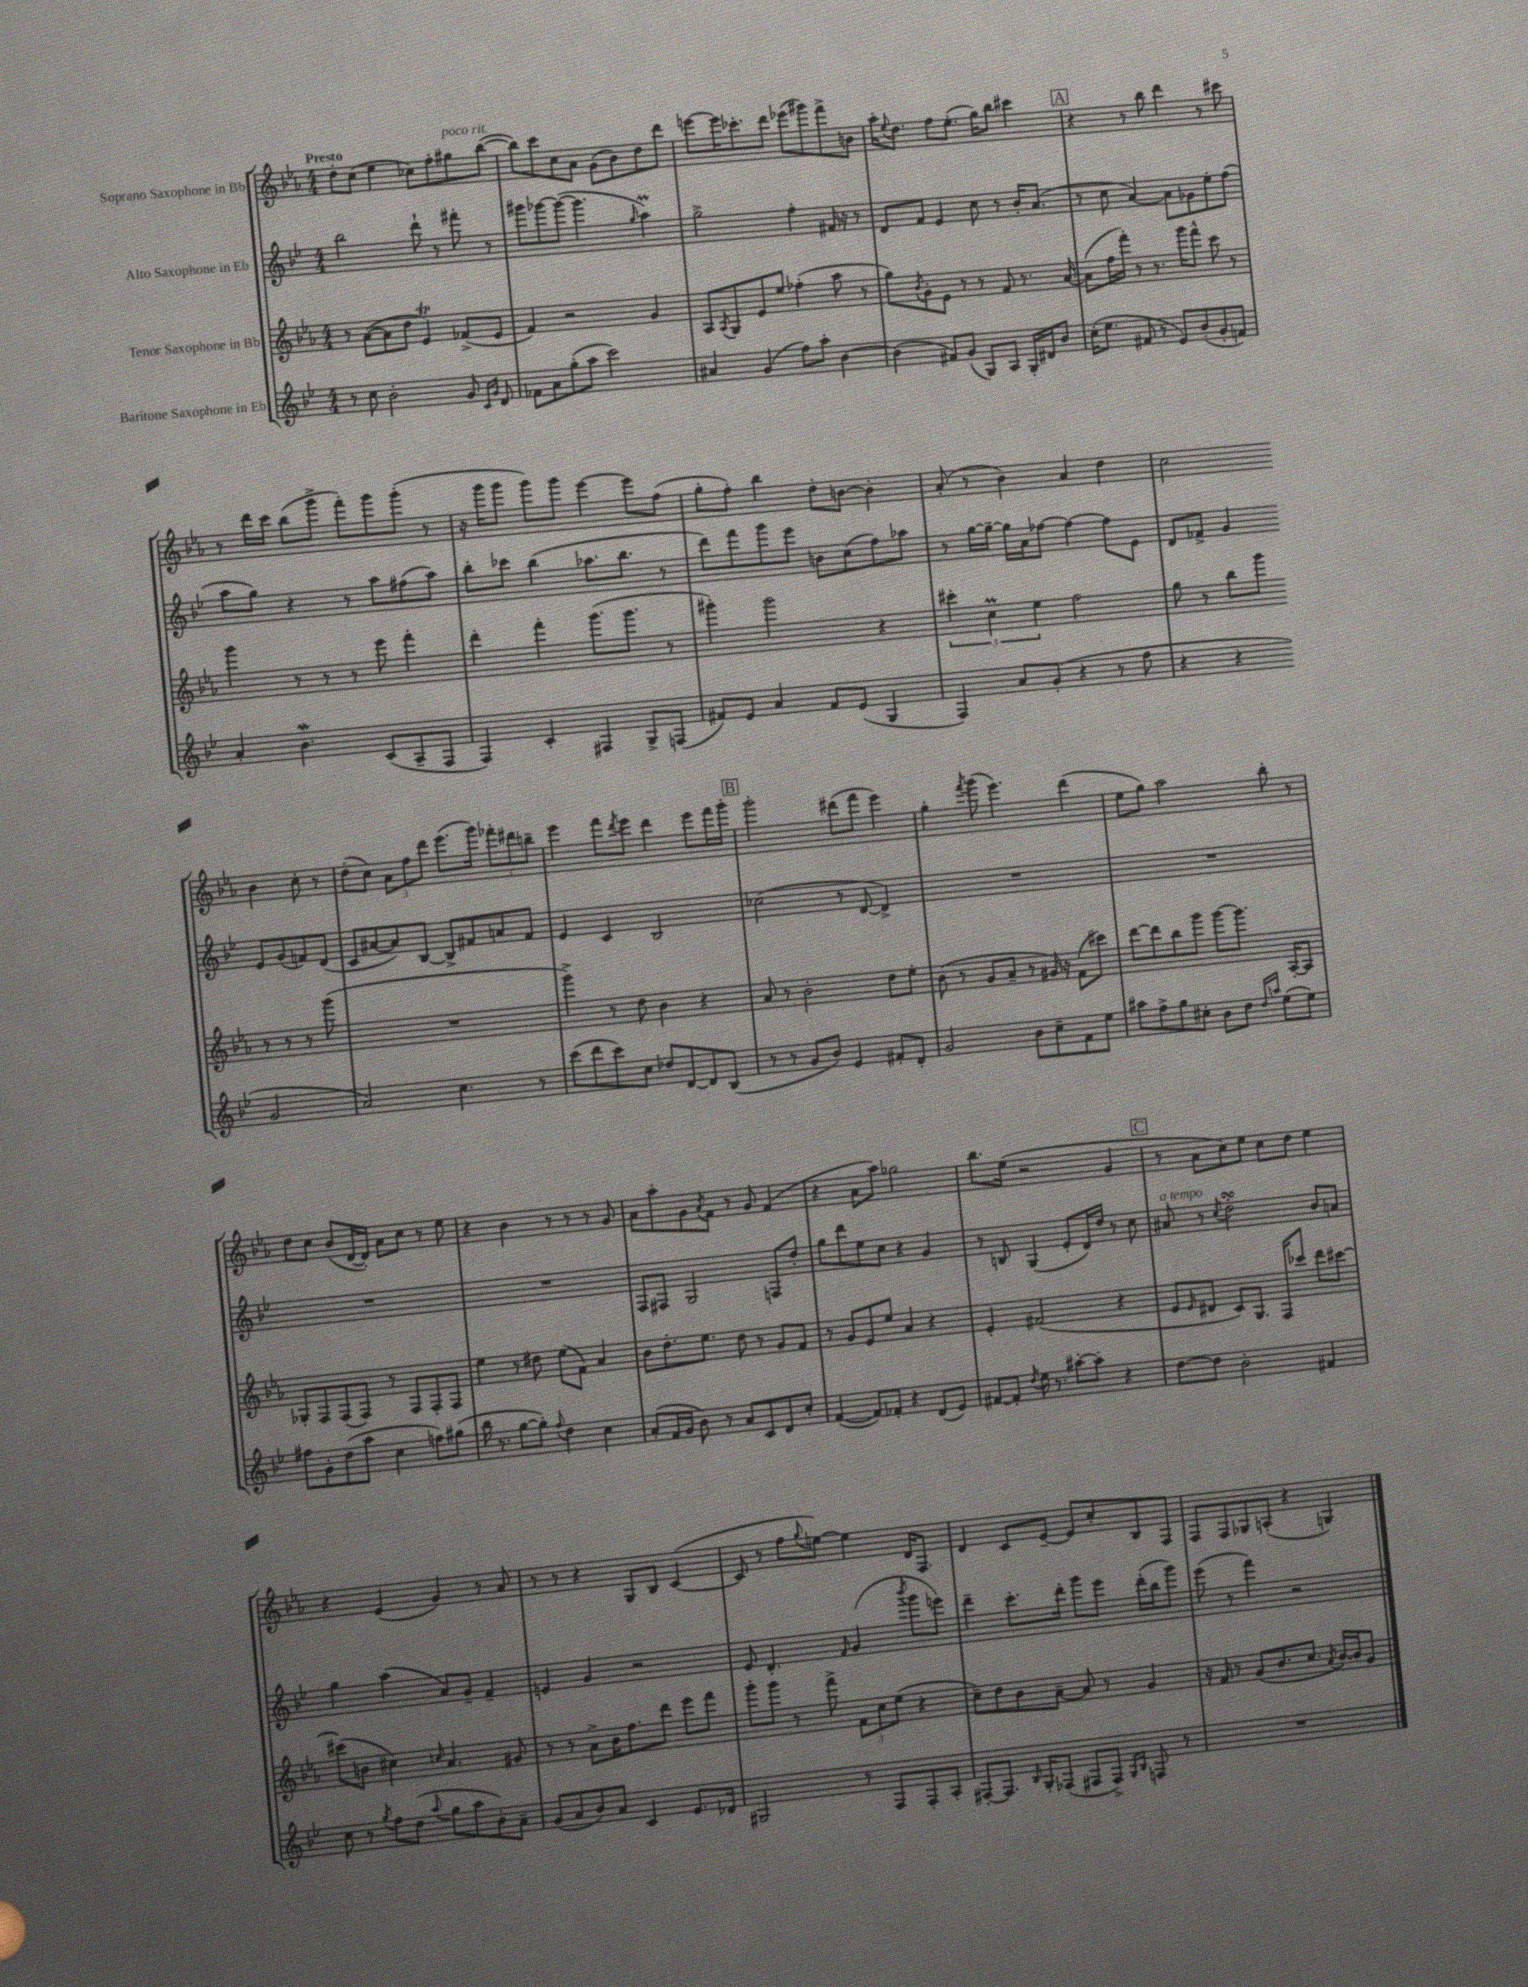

**kern	**kern	**kern	**kern
*part4	*part3	*part2	*part1
*staff4	*staff3	*staff2	*staff1
*I"Baritone Saxophone in Eb	*I"Tenor Saxophone in Bb	*I"Alto Saxophone in Eb	*I"Soprano Saxophone in Bb
*clefG2	*clefG2	*clefG2	*clefG2
*k[b-e-]	*k[b-e-a-]	*k[b-e-]	*k[b-e-a-]
*M4/4	*M4/4	*M4/4	*M4/4
=1	=1	=1	=1
!	!	!	!LO:TX:a:B:t=Presto
8r	8r	2bb-\	8dd'\L
8cc\	([8a-\L	.	(8cc\J
2b-'\	8a-\]	.	4ee-\
.	8dd\J	.	.
.	4e-T/)	8ddd`\	8cc-X\L)
.	.	8r	8ff'\
!	!	!	!LO:TX:a:i:t=poco rit.
8g/	(8f-X^/L	8fff#X'\	8gg#X\
16qqc/LL	.	.	.
16qqg/JJ	.	.	.
8d/	8e-/J	8r	([8bb-\J
=2	=2	=2	=2
8f-X\L	4f/)	8ggg#X\L	8bb-\L])
8a\	.	[8ggg-X\	8ccc\
(8gg'\	2r	(8ggg-\J_	8cc\
8aa\J	.	4.ggg-\]	8a-\J
2ccc\)	.	.	(8g\L
.	.	.	8b-\)
.	.	16qqgg/	.
.	4g/	4aam\)	8dd\
.	.	.	8ddd\J
=3	=3	=3	=3
4a#X/	8A-/L	2gg^\	[8eeen\L
.	8qA-/	.	.
.	8G/	.	16eee\K]
.	.	.	8.ccc-X'\
(4g/	8e-/	.	.
.	8ee-/J	.	8ddd\J
8ff\L)	(4ff-X'\	4ff'\	(8eee-X\L
8aa'\J	.	.	8ggg#X\)
[4b-\	8aa-\	16f#X/	8fff^\
.	.	16r	.
.	8r	8r	8bn\J
=4	=4	=4	=4
(4b-\]	8gg\L)	8d/L	16aa-'\KL
.	.	.	8qqee-/
.	.	.	8.dd\J
.	8qb-/	.	.
.	8g'\	8f/J	.
8f#X/L)	8e-\J	4e-/	8ff\L
(8g/J	8r	.	(8.ee-'\J
8G/L)	8r	8cc\	.
.	.	.	16gg\KL)
8A/J	8f/	8r	8bb-\J
16G'/LL	8.r	16b-'/KL	4ccc#X\
16d#X/J	.	(8.a/J	.
8b-/J	.	.	.
.	[16a-/	.	.
!!LO:REH:place=s1:t=A
=5	=5	=5	=5
(16cc'\KL	(8a-\L]	8r	4r
8.ee-\J	.	.	.
.	16ff\L	8cc\	.
.	16fff'\JJ)	.	.
8f#X/	8r	[4a/)	8r
8r	8.r	.	8bb-\
8e-/L)	.	8a\L]	4ddd\
.	16ggg\KL	.	.
(8b-'/	8fff^^\J	8g-X\	.
8g'/	8ccc\	8ee-'\	8r
8fn/J)	8r	(8ff\J	8ccc#X\
!!LO:LB:g=z
=6	=6	=6	=6
4a'/	4ggg\	8aa\L	8r
.	.	8gg\J)	16ddd\LL
.	.	.	16ccc\JJ
4.b-w\	8r	4r	(8bb-\L
.	8r	.	8ggg^\J
.	8r	8r	8fff'\L)
(8c/L	8eee-\	8aa\L	8ggg\
8A~/	4fff'\	(8ff#X\	(8ggg'\J
8F/J	.	8aa\J)	8r
=7	=7	=7	=7
4F/)	4ddd'\	8bb-'\L	16r
.	.	.	16ggg\KL
.	.	8ccc-X\J	8ggg\J
4c'/	4fff'\	(4bb-\	8ggg\L)
.	.	.	8ggg\J
4F#X/	(8.ggg\L	8.aa-X\L	[4eee-\
.	8.ggg\J	8.bb-\J	.
8G^/L	.	.	8eee-\L]
(8Fn/J	8r	8r	(8ff\J
=8	=8	=8	=8
8f#X/L)	4ggg#X'\)	8ddd\L)	8gg'\L
8e-/J	.	8fff\	8ff'\J)
4a/	2ggg#\	8ggg\	4bb-\
.	.	8eee-\J	.
8f#/L	.	8bn\L	8dd'\L
(8e-/J	.	(8cc\	[8bn\J
4G/	4r	8ff\)	4b'\]
.	.	8aa-X\J	.
=9	=9	=9	=9
4F/)	6ccc#X'\	8r	(8a-'/
.	.	[16gg\LL	8r
.	6ccM\	.	.
.	.	16gg~\JJ_	.
8a/L	.	16gg\LL]	4b-\)
.	.	16a\J	.
.	6ee-\	.	.
(8g'/J	.	[8ff-X\J	.
4r	2ff\	4ff-\_	4a-/
8r	.	8ff-\L]	4dd\
8ff\	.	8e-\J	.
=10	=10	=10	=10
4r	8gg\	8d/L	2cc\
.	8r	8f-X^/J	.
4r	8bb-\L	4g/	.
.	8ggg\J	.	.
2g/	8r	8e-/L	4b-\
.	8r	(8g/	.
.	8r	8fn/)	8cc'\
.	(8ggg\	(8d/J	8r
!!LO:LB:g=z
=11	=11	=11	=11
2a/)	1r	8c/L	(8dd'\L
.	.	[8a#X/	8cc\J)
.	.	8a#/])	12a-\L
.	.	.	12ff\
.	.	[8B-/J	.
.	.	.	12ddd\J
4.cc\	.	8B-^/L]	(8.eee-\L
.	.	8f#X/	.
.	.	.	16ggg\Jk)
.	.	8an/	12fff-X'\L
.	.	.	12ddd#X\
8r	.	8f#/J	.
.	.	.	12bbn~\J
=12	=12	=12	=12
(8ccc\L	4ggg^\)	4e-/	4eee-\
8ddd\	.	.	.
8ccc\)	8r	4c/	8fff\L
.	.	.	8qddd/
8cc\J	8dd\	.	8eee-\J
8dd-X/L	4b-\	2B-/	4ddd\
[8d/	.	.	.
8d/]	4r	.	8eee-\L
(8B-/J	.	.	16fff\L
.	.	.	16ggg'\JJ
!!LO:REH:place=s1:t=B
=13	=13	=13	=13
8r	8a-/	(2cc-X\	2ggg'\
8r	8r	.	.
8g/L	2b-'\	.	.
8b-/J)	.	.	.
4e-/	.	8r	(8ddd#X\L
.	.	[8d/	8fff\J
8f#X'/L	8dd\L	4d^/])	4eee-\)
8d'/J	8ee-'\J	.	.
=14	=14	=14	=14
2g/	(8b-\	1r	4gg'\
.	8r	.	.
.	.	.	8qfff/
.	8g/L	.	(8ggg\
.	8a-~/J	.	4.eee-\)
8b-\L	8r	.	.
8cc~\	16g#X/)	.	.
.	16r	.	.
8f\	(8f\L	.	(4ddd\
8ee-\J	8ccc#X\J)	.	.
=15	=15	=15	=15
8aa#X\L	[8ddd\L	1r	8ee-\L
8ff^\	8ddd\]	.	8gg\J)
8gg\	8bb-\	.	2aa-\
8cc#X'\J	8ggg\J	.	.
8b-\L	[8ggg\L	.	.
8dd\J	8.ggg\J]	.	.
16qqdd/LL	.	.	.
16qqaan/JJ	.	.	.
(8ee-\L	.	.	8bb-'\
.	[16A-'/KL	.	.
8ee-\J)	8A-/J]	.	8r
!!LO:LB:g=z
=16	=16	=16	=16
8ff#X\L	8G-X'/L	1r	8dd\L
8g'\	8F/	.	8cc\J
(8dd\	(8F/	.	(8b-/L
8aa\J	8F/J)	.	[16d/L
.	.	.	16d'/JJ])
4cc\	8r	.	8a-\L
.	8F/L	.	8cc\J
8ffn\L)	8F'/	.	8r
(8gg#X\J	8F/J	.	8ee-\
=17	=17	=17	=17
16bb-\	4ee-\	1r	4r
8.r	.	.	.
[8gg\L	8r	.	4b-\
8gg'\J])	8dd#X\	.	.
8qqff/	.	.	.
4dd\	(8ee-\L	.	8r
.	8f\J)	.	8r
4cc\	4a-/	.	8r
.	.	.	8g/
=18	=18	=18	=18
(8a'/L	8b-\L	8F/L	8a-\L
16f/L	8.dd'\	8F#X/J	8aa-'\
16g/JJ	.	.	.
8b-\)	.	2G/	8g\
.	8.ee-\J	.	.
.	.	.	8qa-/
8r	.	.	8f\J
8a/L	8dd\	.	8r
8c/	8r	.	8g/
8d/	8g/L	8Fn/L	(4f/
8cc'/J	8f/J	8dd'/J	.
=19	=19	=19	=19
([4f/	8r	8gg\L	4r
.	8g/L	8ddd\	.
8f/L])	8e-/	8ee-\	8a-\L
8f-X'/J	8ee-/J	8cc\J	8aa-\J)
4r	4a-/	4r	2gg-X\
(8d/L	4r	4g/	.
8e-/J)	.	.	.
=20	=20	=20	=20
[8f#X/L	4e-'/	8r	8.bb-\L
8f#'/J]	.	8Bn/	.
.	.	.	(16ee-\Jk
8qdd/	.	.	.
16ee-\	(2f#X/	(4G/	2r
8.r	.	.	.
[8aa#X'\L	.	8e-'/L	.
8aa#'\J]	.	16d/L)	.
.	.	16dd/JJ	.
4r	4r	8r	4g/
.	.	8cc\	.
!!LO:REH:place=s1:t=C
=21	=21	=21	=21
!	!	!LO:TX:a:i:t=a tempo	!
[8dd\L	8e-/L	8a#X/	8r
.	16qqe-/	.	.
8dd\J]	8d#X/J	8r	8a-\L
.	.	8qcc/	.
2b-'\	8c/L)	2ddsSsS'\	8cc\)
.	8.G/J	.	8ee-\J
.	.	.	8cc\L
.	16F/KL	.	.
.	8ccc-X/J	.	8dd\J
4f#X/	8ddd\L	8b-/L	4ee-\
.	[8ccc#X\J	8an/J	.
!!LO:LB:g=z
=22	=22	=22	=22
8cc\	(8ccc#X\L]	4gg\	4r
8r	8bn\J	.	.
8qgg/	.	.	.
8ff\L	4cc#X\)	(4aa\	(4e-/
(8dd\J	.	.	.
8qqaa/	16qqccn/	.	.
8gg\L	4.a-/	8a/L)	4g/)
8aa\	.	8g~/J	.
8b-'\)	.	4f~/	8r
8a~\J	8g#X/	.	8a-/
=23	=23	=23	=23
(8g/L	8r	4en/	8r
8a/	8r	.	8r
8b-/)	8a-^\L	4g/	4r
8a/J	16b-\K	.	.
.	8.ff\	.	.
4c/	.	2r	8G/L
.	8ddd\J	.	8B-/J
8.e-/L	8eee-\L	.	([4c/
.	8fff\J	.	.
16d-X/Jk	.	.	.
=24	=24	=24	=24
2G#X/	8ggg'\L	8e-/	8c/]
.	8ggg\J	4.d'/	8r
.	8r	.	8ff\L
.	.	.	8qqgg/
.	8fff^\	.	[8een\J)
.	.	16qqf/	.
8r	12f\L	(4g/	4ee\]
.	12cc\	.	.
8F/L	.	.	.
.	(12ee-\J	.	.
.	.	8qbbb-/	.
8F'/	4r	8ggg\L	16d/KL
.	.	.	8.F/J
8A'/J	.	8eeen\J)	.
=25	=25	=25	=25
[8F#X'/L	8cc~\L)	4ddd~\	4d/
8.F#/J]	8dd\	.	.
.	8b-\	8.ccc'\L	8c/L
16qqB-/	.	.	.
16G'/KL	.	.	.
(8F-X/J	[8a-~\J	.	[8e-~/J
.	.	16ddd'\Jk	.
8F#X/L	8a-/]	8ggg\L	8e-/L]
8F#^/J)	8r	8eee-\J	8cc'/
16qqG/LL	.	.	.
16qqB-/JJ	.	.	.
8Fn/	4g/	(16ddd'\LL	8B-/
.	.	16bb-\J	.
8r	.	8ggg\J)	8F/J
=26	=26	=26	=26
1r	16r	(8eee-\	8F/L
.	16f/	.	.
.	8r	8r	8F/
.	(8g/L	4fff\)	8G-X/
.	8.b-/	.	(8An'/J
.	.	2r	4r
.	8.cc/J	.	.
.	8qa-/	.	.
.	[16b-/LL)	.	4Gn/)
.	16b-/J]	.	.
.	8g/J	.	.
==	==	==	==
*-	*-	*-	*-
